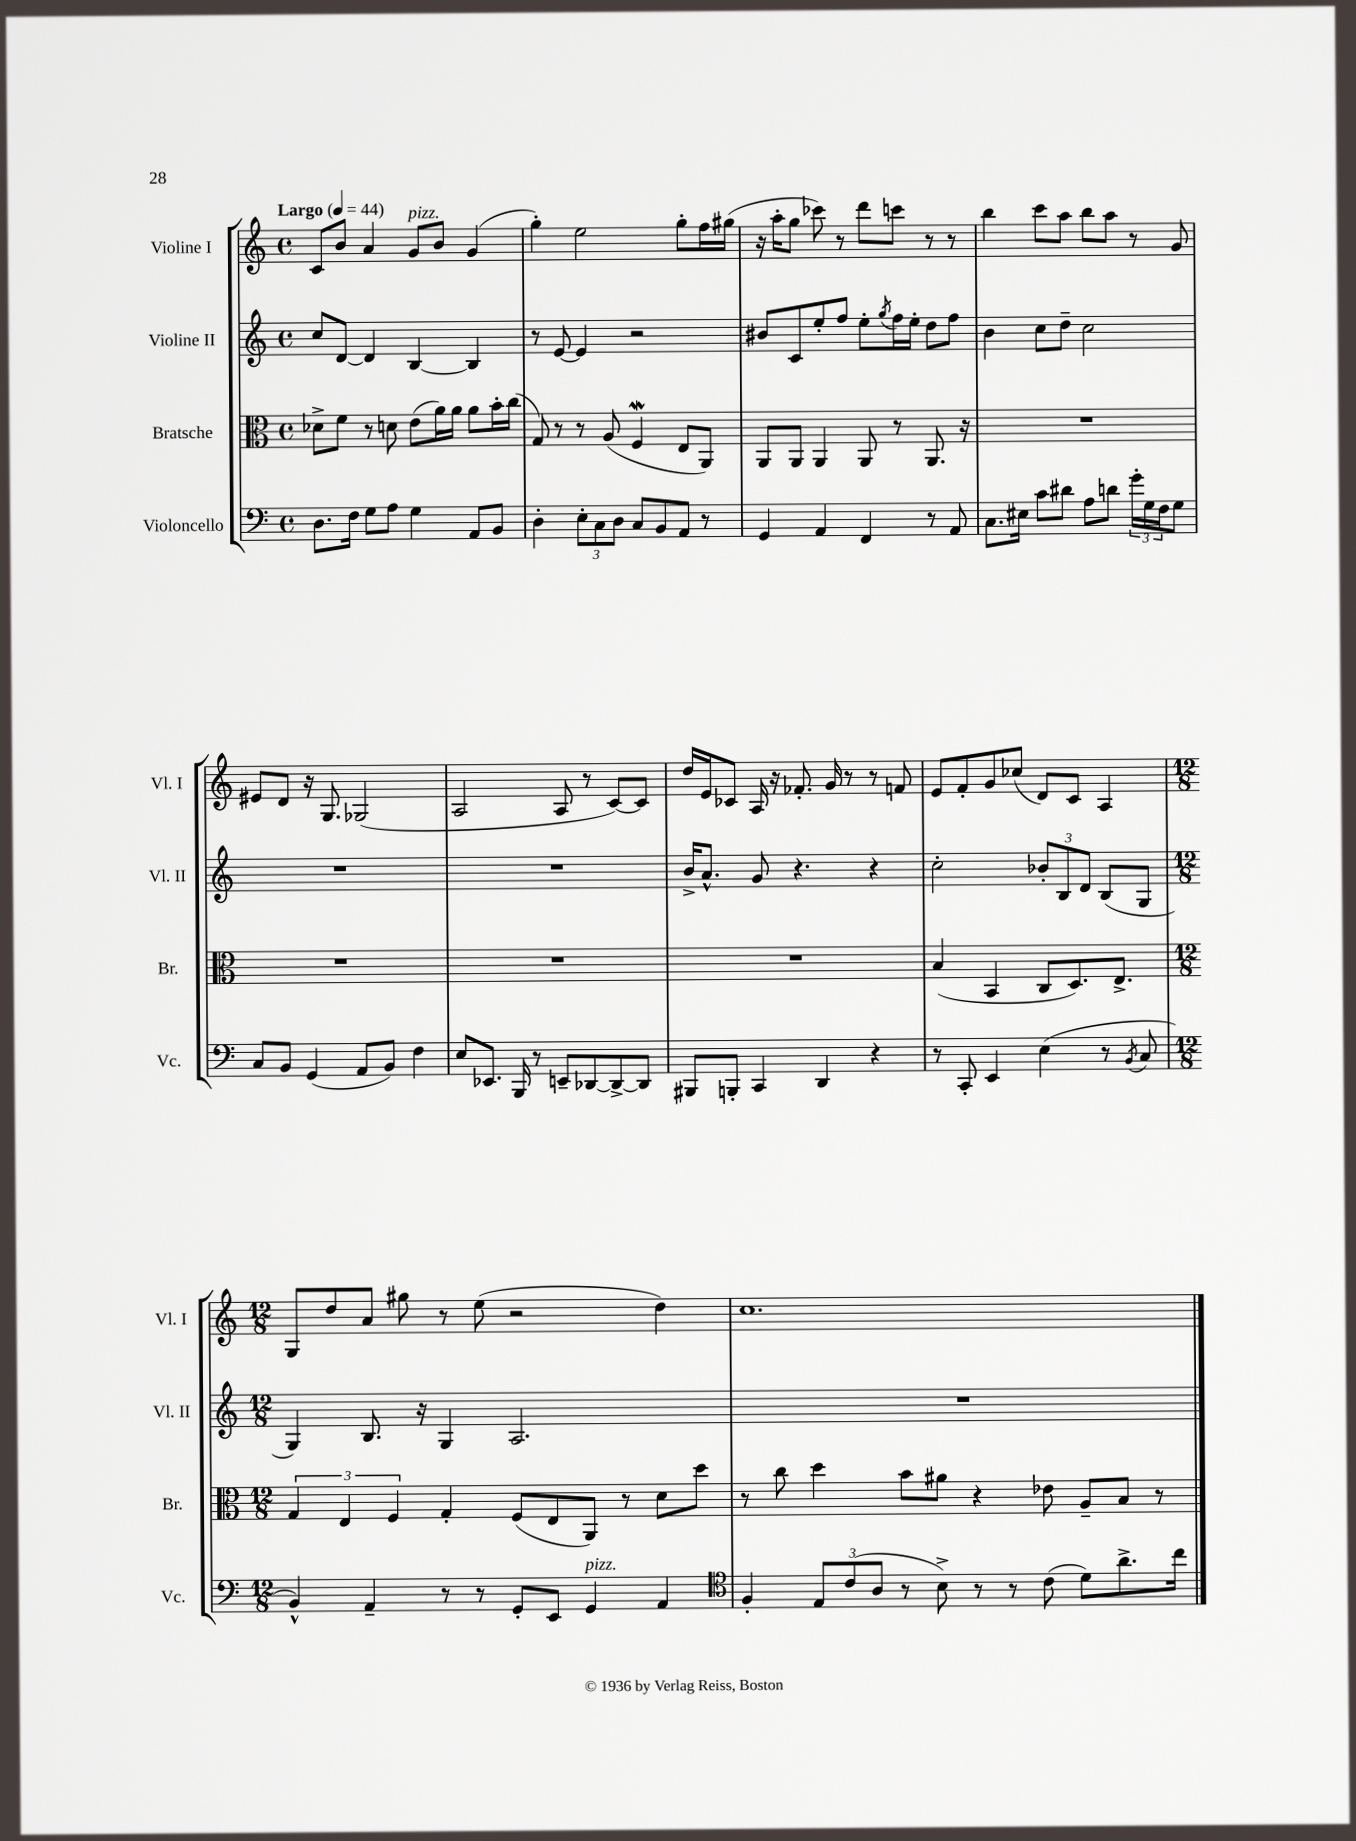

**kern	**kern	**kern	**kern
*part4	*part3	*part2	*part1
*staff4	*staff3	*staff2	*staff1
*I"Violoncello	*I"Bratsche	*I"Violine II	*I"Violine I
*I'Vc.	*I'Br.	*I'Vl. II	*I'Vl. I
*clefF4	*clefC3	*clefG2	*clefG2
*k[]	*k[]	*k[]	*k[]
*M4/4	*M4/4	*M4/4	*M4/4
*met(c)	*met(c)	*met(c)	*met(c)
*MM44	*MM44	*MM44	*MM44
=1	=1	=1	=1
!	!	!	!LO:TX:a:B:t=Largo
8.D\L	8d-X^\L	8cc/L	8c/L
.	8f\J	[8d/J	8b/J
16F\Jk	.	.	.
8G\L	8r	4d/]	4a/
8A\J	8dn\	.	.
!	!	!	!LO:TX:a:i:t=pizz.
4G\	(8e\L	[4B/	8g/L
.	16a\L)	.	8b/J
.	16a\JJ	.	.
8AA/L	8a\L	4B/]	(4g/
8BB/J	16b'\L	.	.
.	(16cc\JJ	.	.
=2	=2	=2	=2
4D'\	8G/)	8r	4gg'\)
.	8r	[8e/	.
12E'\L	8r	4e/]	2ee\
12C\	.	.	.
.	(8A/	.	.
12D\J	.	.	.
8C/L	4Fw/	2r	.
8BB/	.	.	.
8AA/J	8E/L	.	8gg'\L
8r	8AA/J)	.	16ff\L
.	.	.	(16gg#X\JJ
=3	=3	=3	=3
4GG/	8AA/L	8b#X/L	16r
.	.	.	16aa'\KL
.	8AA/J	8c/	8gg\J
4AA/	4AA/	8ee'/	8ccc-X\)
.	.	8ff/J	8r
4FF/	8AA/	8ee'\L	8ddd\L
.	.	8qgg/	.
.	8r	16ff\L	8cccn\J
.	.	16ee'\JJ	.
8r	8.AA/	8dd\L	8r
8AA/	.	8ff\J	8r
.	16r	.	.
=4	=4	=4	=4
8.C\L	1r	4b\	4bb\
16E#X\Jk	.	.	.
8c\L	.	8cc\L	8ccc\L
8d#X\J	.	8dd~\J	8aa\J
8A\L	.	2cc\	8bb\L
8dn\J	.	.	8aa\J
24g'\LL	.	.	8r
24G\	.	.	.
24F\J	.	.	.
8G\J	.	.	8g/
!!LO:LB:g=z
=5	=5	=5	=5
8C/L	1r	1r	8e#X/L
8BB/J	.	.	8d/J
(4GG/	.	.	16r
.	.	.	8.G/
8AA/L	.	.	(2G-X/
8BB/J)	.	.	.
4F\	.	.	.
=6	=6	=6	=6
8E/L	1r	1r	2A/
8.EE-X/J	.	.	.
16BBB/	.	.	.
8r	.	.	.
8EEn~/L	.	.	8A/
[8DD-X/	.	.	8r
8DD-^/_	.	.	[8c/L)
8DD-/J]	.	.	8c/J]
=7	=7	=7	=7
8BBB#X/L	1r	16b^/KL	16dd/LL
.	.	8.a^^/J	16e/J
8BBBn'/J	.	.	8c-X/J
4CC/	.	8g/	16A/
.	.	.	16r
.	.	4.r	8.f-X'/
4DD/	.	.	.
.	.	.	16g/
.	.	.	8r
4r	.	4r	8r
.	.	.	8fn/
=8	=8	=8	=8
8r	(4B/	2cc'\	8e/L
8CC'/	.	.	8f'/
4EE/	4BB/	.	8g/
.	.	.	(8cc-X/J
(4E\	8C/L	12b-X'/L	8d/L)
.	.	12B/	.
.	8.D/)	.	8c/J
.	.	12d/J	.
8r	.	(8B/L	4A/
.	8.E^/J	.	.
8qBB/	.	.	.
8C/	.	8G/J	.
!!LO:LB:g=z
=9	=9	=9	=9
*M12/8	*M12/8	*M12/8	*M12/8
4BB^^/)	6G/	4G/)	8G/L
.	.	.	8dd/
.	6E/	.	.
4AA~/	.	8.B/	8a/J
.	6F/	.	.
.	.	.	8gg#X\
.	.	16r	.
8r	4G'/	4G/	8r
8r	.	.	(8ee\
8GG'/L	(8F/L	2.A/	2r
8EE/J	8E/	.	.
!LO:TX:a:i:t=pizz.	!	!	!
4GG/	8AA/J)	.	.
.	8r	.	.
4AA/	8d\L	.	4dd\)
.	8dd\J	.	.
=10	=10	=10	=10
*clefC4	*	*	*
4F'/	8r	1.r	1.cc
.	8cc\	.	.
12E/L	4dd\	.	.
(12c/	.	.	.
12A/J	.	.	.
8r	8b\L	.	.
8B^\)	8a#X\J	.	.
8r	4r	.	.
8r	.	.	.
(8c\	8e-X\	.	.
8d\L)	8A~/L	.	.
8.a^\	8B/J	.	.
.	8r	.	.
16cc\Jk	.	.	.
==	==	==	==
*-	*-	*-	*-
